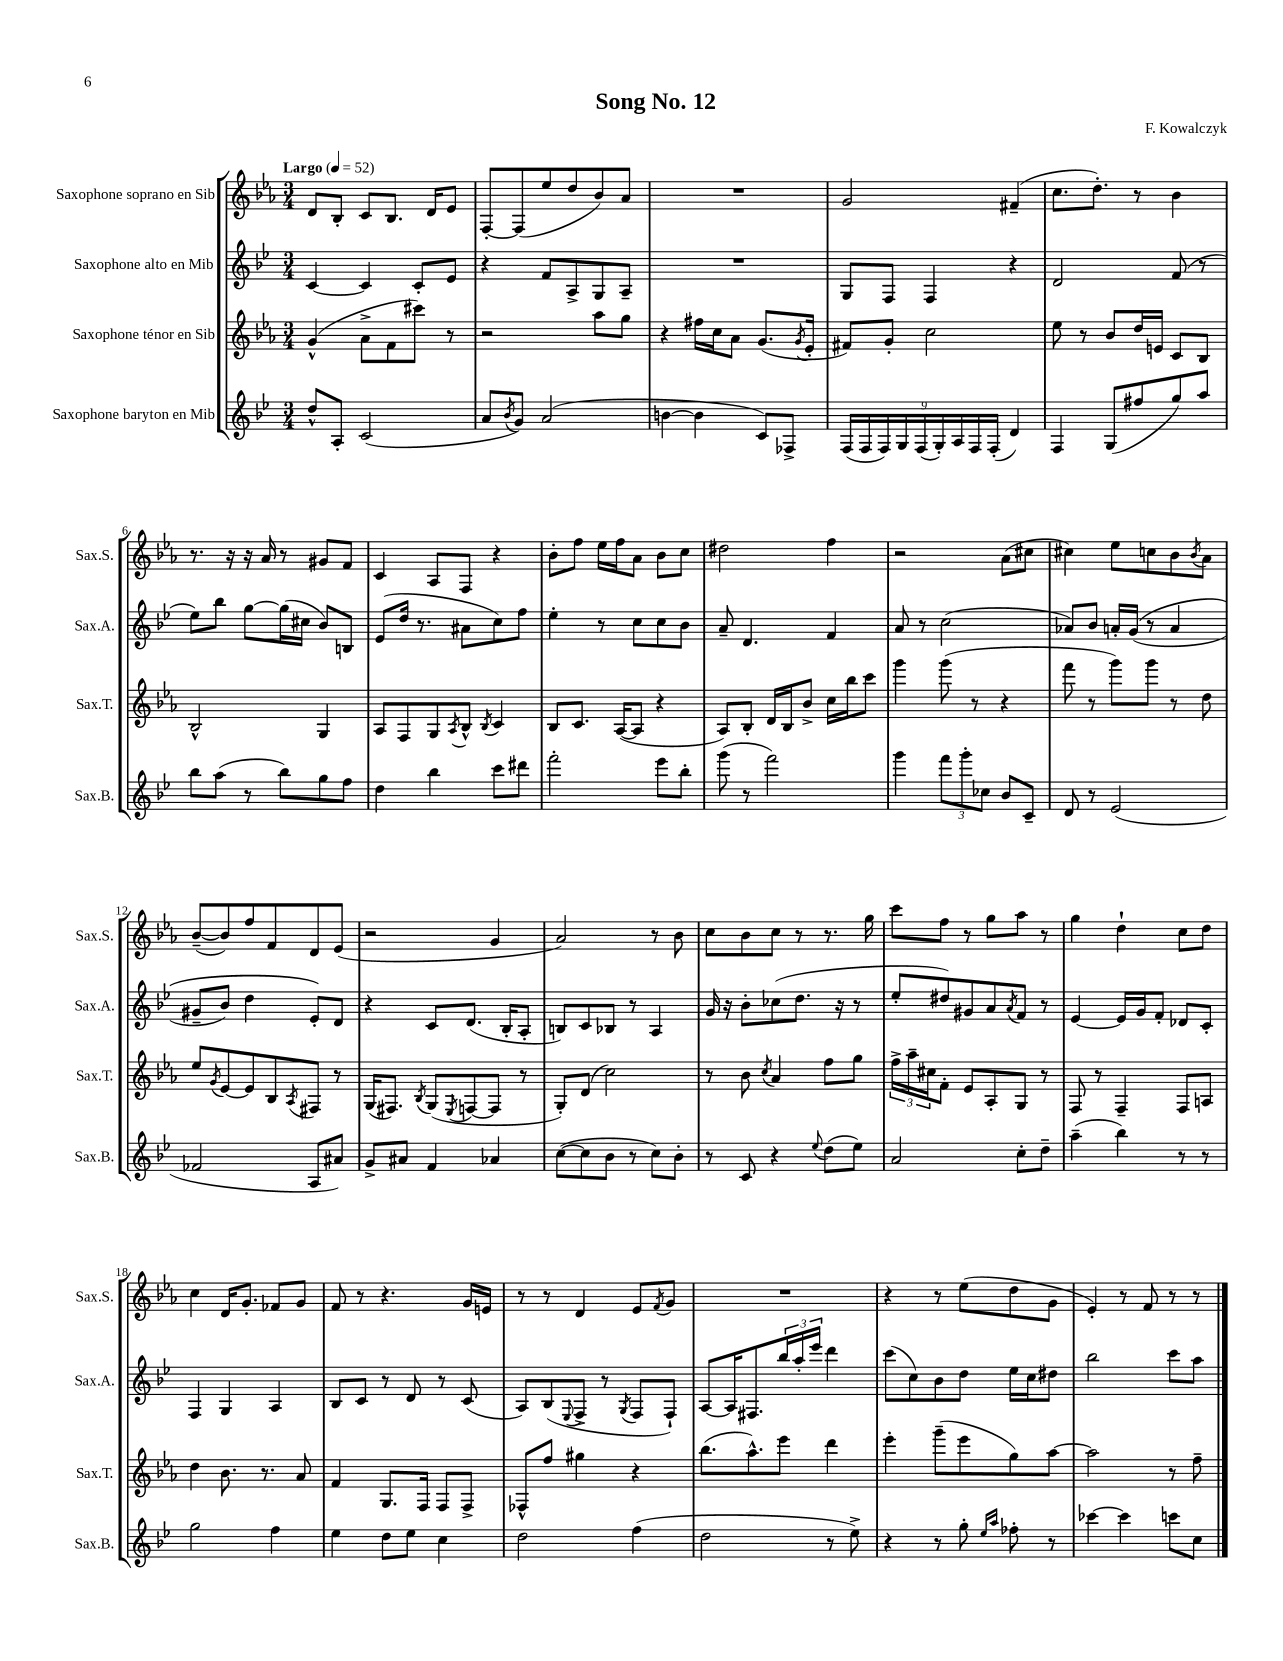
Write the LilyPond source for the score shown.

\header { title = "Song No. 12" composer = "F. Kowalczyk" }
<<
\new StaffGroup <<
\new Staff = "s0" \with { instrumentName = "Saxophone soprano en Sib" shortInstrumentName = "Sax.S." } {
    \clef treble \key ees \major \numericTimeSignature \time 3/4 \tempo "Largo" 4 = 52
    d'8 bes8-. c'8 bes8. d'16 ees'8 |
    f8~-. f8( ees''8 d''8 bes'8) aes'8 |
    R2. |
    g'2 fis'4--( |
    c''8. d''8.-.) r8 bes'4 |
    r8. r16 r16 aes'16 r8 gis'8 f'8 |
    c'4 aes8 f8 r4 |
    bes'8-. f''8 ees''16 f''16 aes'8 bes'8 c''8 |
    dis''2 f''4 |
    r2 aes'8( cis''8 |
    cis''4) ees''8 c''8 bes'8 \acciaccatura { bes'8 } aes'8 |
    bes'8~--( bes'8) f''8 f'8 d'8 ees'8( |
    r2 g'4 |
    aes'2) r8 bes'8 |
    c''8 bes'8 c''8 r8 r8. g''16 |
    c'''8 f''8 r8 g''8 aes''8 r8 |
    g''4 d''4-! c''8 d''8 |
    c''4 d'16 g'8.-. fes'8 g'8 |
    f'8 r8 r4. g'16 e'16 |
    r8 r8 d'4 ees'8 \acciaccatura { f'8 } g'8 |
    R2. |
    r4 r8 ees''8( d''8 g'8 |
    ees'4-.) r8 f'8 r8 r8 \bar "|." |
}
\new Staff = "s1" \with { instrumentName = "Saxophone alto en Mib" shortInstrumentName = "Sax.A." } {
    \clef treble \key bes \major \numericTimeSignature \time 3/4
    c'4~ c'4 c'8-. ees'8 |
    r4 f'8 a8-> g8 a8-- |
    R2. |
    g8 f8 f4 r4 |
    d'2 f'8( r8 |
    ees''8) bes''8 g''8~ g''16( cis''16 bes'8) b8 |
    ees'8( d''16 r8. ais'8 c''8) f''8 |
    ees''4-. r8 c''8 c''8 bes'8 |
    a'8-- d'4. f'4 |
    a'8 r8 c''2( |
    aes'8) bes'8 a'16-. g'16(\( r8 a'4 |
    gis'8-- bes'8) d''4 ees'8-.\) d'8 |
    r4 c'8 d'8.( bes16-. a8-. |
    b8) c'8 bes8 r8 a4 |
    g'16 r16 bes'8-. ces''8( d''8. r16 r8 |
    ees''8-. dis''8) gis'8 a'8 \acciaccatura { a'8 } f'8 r8 |
    ees'4~ ees'16 g'16 f'8-. des'8 c'8-. |
    f4 g4 a4 |
    bes8 c'8 r8 d'8 r8 c'8( |
    a8) bes8( \appoggiatura { ees8 } f8-> r8 \acciaccatura { g8 } f8 f8-!) |
    a8~ a16 fis8. \tuplet 3/2 { bes''16 a''16-. ees'''16 } d'''4 |
    c'''8( c''8) bes'8 d''8 ees''16 c''16 dis''8 |
    bes''2 c'''8 a''8 \bar "|." |
}
\new Staff = "s2" \with { instrumentName = "Saxophone ténor en Sib" shortInstrumentName = "Sax.T." } {
    \clef treble \key ees \major \numericTimeSignature \time 3/4
    g'4-^( aes'8-> f'8 cis'''8) r8 |
    r2 aes''8 g''8 |
    r4 fis''16 c''16 aes'8 g'8.( \acciaccatura { g'8 } ees'16-. |
    fis'8) g'8-. c''2 |
    ees''8 r8 bes'8 d''16 e'16 c'8 bes8 |
    bes2-^ g4 |
    aes8 f8 g8 \acciaccatura { aes8 } bes8-^ \acciaccatura { bes8 } c'4 |
    bes8 c'8. aes16~( aes8 r4 |
    aes8) bes8-. d'16 bes16 bes'8-> c''16 bes''16 c'''8 |
    g'''4 g'''8( r8 r4 |
    f'''8 r8 g'''8) g'''8 r8 d''8 |
    ees''8 \acciaccatura { g'8 } ees'8~ ees'8 bes8 \acciaccatura { aes8 } fis8 r8 |
    g16( fis8.) \acciaccatura { bes8 } g8( \acciaccatura { ees8 } f8~ f8 r8 |
    g8-.) d'8( c''2) |
    r8 bes'8 \acciaccatura { c''8 } aes'4 f''8 g''8 |
    \tuplet 3/2 { f''16-> aes''16-- cis''16 } f'8-. ees'8 aes8-. g8 r8 |
    f8 r8 f4-- f8 a8 |
    d''4 bes'8. r8. aes'8 |
    f'4 g8. f16 f8 f8-> |
    fes8-^ f''8 gis''4 r4 |
    bes''8.( aes''8.-^) ees'''8 d'''4 |
    ees'''4-. g'''8--( ees'''8 g''8) aes''8~ |
    aes''2 r8 f''8-- \bar "|." |
}
\new Staff = "s3" \with { instrumentName = "Saxophone baryton en Mib" shortInstrumentName = "Sax.B." } {
    \clef treble \key bes \major \numericTimeSignature \time 3/4
    d''8-^ a8-. c'2( |
    a'8 \acciaccatura { bes'8 } g'8) a'2( |
    b'4~ b'4 c'8) fes8-> |
    \tuplet 9/8 { f16( f16 f16) g16 f16( g16-.) a16 f16 f16-.( } d'4) |
    f4 g8( fis''8 g''8) a''8 |
    bes''8 a''8( r8 bes''8) g''8 f''8 |
    d''4 bes''4 c'''8 dis'''8 |
    f'''2-. ees'''8 bes''8-. |
    g'''8( r8 f'''2) |
    g'''4 \tuplet 3/2 { f'''8 g'''8-. ces''8 } bes'8 c'8-- |
    d'8 r8 ees'2( |
    fes'2 a8 ais'8) |
    g'8-> ais'8 f'4 aes'4 |
    c''8~( c''8 bes'8 r8 c''8) bes'8-. |
    r8 c'8 r4 \appoggiatura { ees''8 } d''8( ees''8) |
    a'2 c''8-. d''8-- |
    a''4--( bes''4) r8 r8 |
    g''2 f''4 |
    ees''4 d''8 ees''8 c''4 |
    d''2 f''4( |
    d''2 r8 ees''8->) |
    r4 r8 g''8-. \grace { ees''16 a''16 } fes''8-. r8 |
    ces'''4~ ces'''4 c'''8 c''8 \bar "|." |
}
>>
>>
